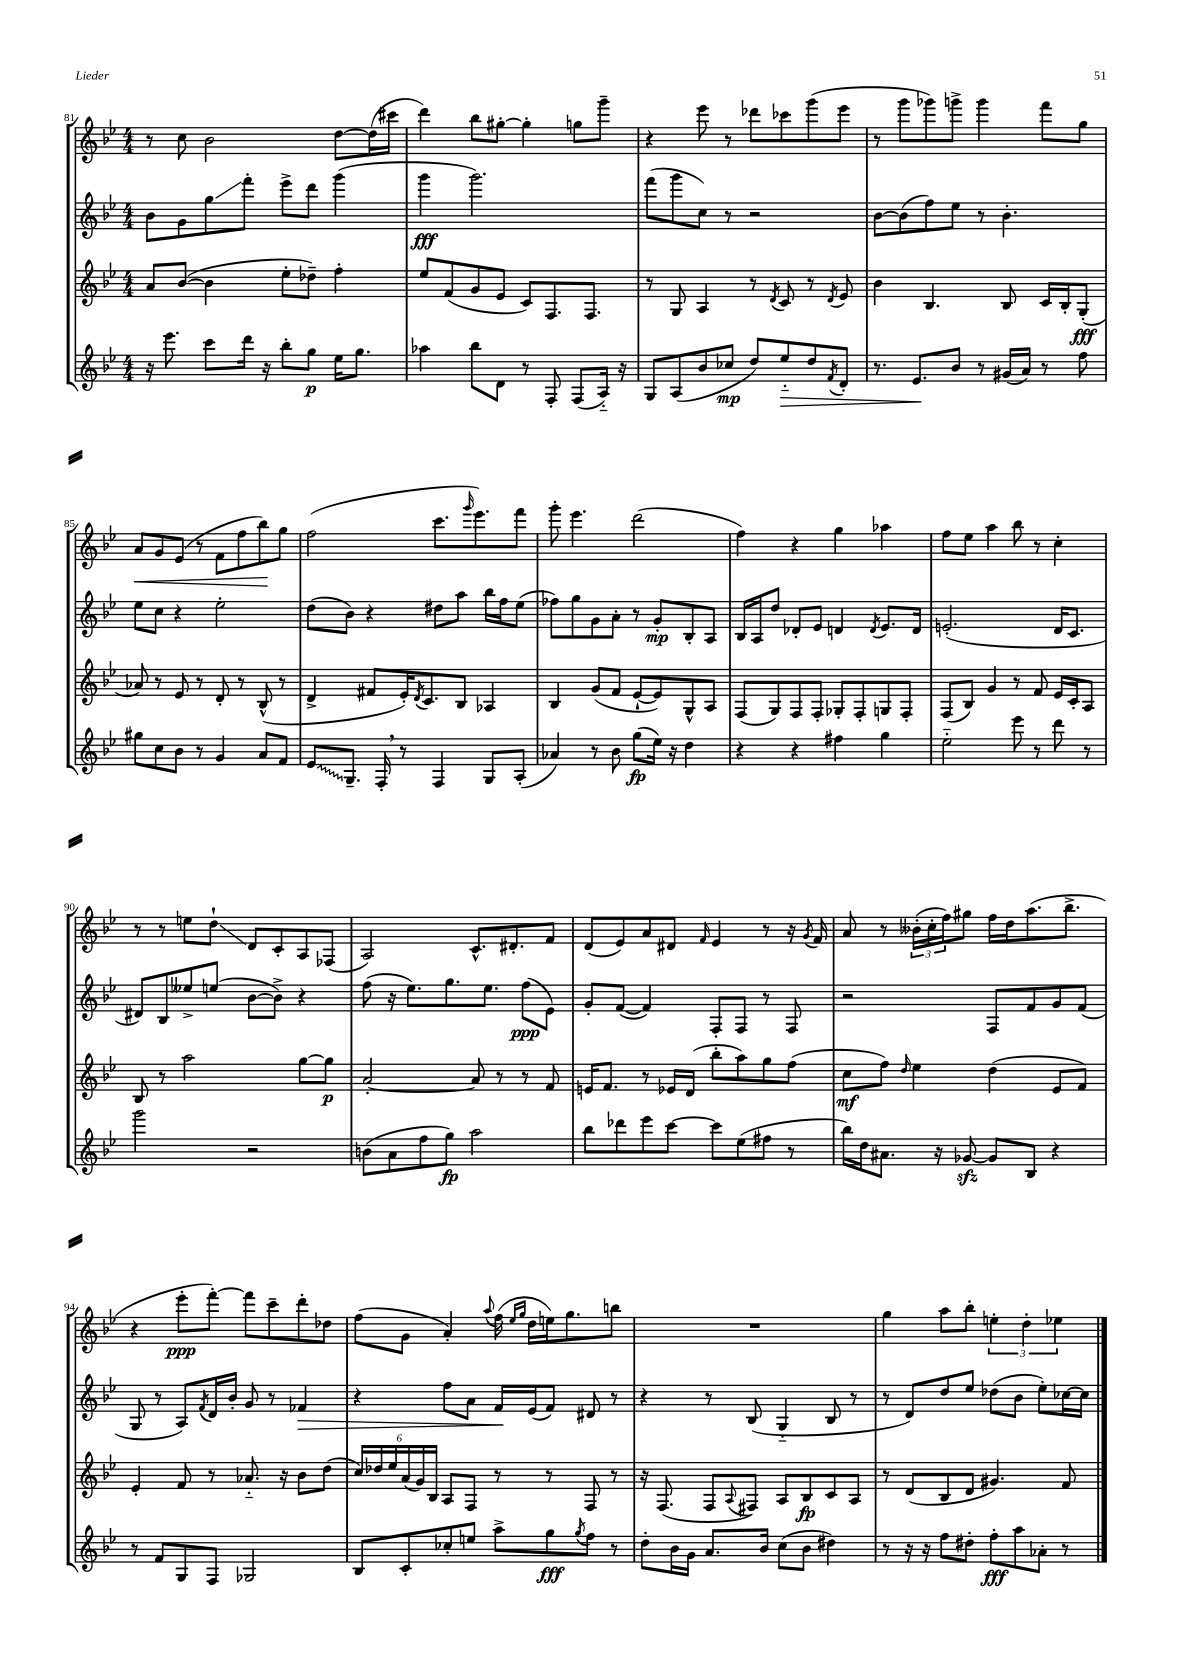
<<
\new StaffGroup <<
\new Staff = "s0" {
    \clef treble \key bes \major \numericTimeSignature \time 4/4
    r8 c''8 bes'2 d''8~ d''16( cis'''16 |
    d'''4) bes''8 gis''8~-. gis''4-. g''8 g'''8-- |
    r4 ees'''8 r8 des'''8 ces'''8 g'''8( ees'''8 |
    r8 g'''8 ges'''8) g'''8-> g'''4 f'''8 g''8 |
    a'8\< g'8 ees'8( r8 f'8 f''8 bes''8\!) g''8 |
    f''2( c'''8. \grace { g'''16 } ees'''8.) f'''8 |
    g'''8-. ees'''4. d'''2( |
    f''4) r4 g''4 aes''4 |
    f''8 ees''8 a''4 bes''8 r8 c''4-. |
    r8 r8 e''8 d''8-!\glissando d'8 c'8-. a8 fes8( |
    a2) c'8.-^ dis'8.-. f'8 |
    d'8( ees'8) a'8 dis'8 \grace { f'16 } ees'4 r8 r16 \acciaccatura { g'8 } f'16 |
    a'8 r8 \tuplet 3/2 { beses'16-.( c''16-. f''16) } gis''8 f''16 d''16 a''8.( bes''8.-> |
    r4 ees'''8-.\ppp f'''8~-.) f'''8 c'''8-- d'''8-. des''8 |
    f''8( g'8 a'4-.) \appoggiatura { a''8 } f''16( \grace { ees''16 g''16 } d''16 e''16) g''8. b''8 |
    R1 |
    g''4 a''8 bes''8-. \tuplet 3/2 { e''4-. d''4-. ees''4 } \bar "|." |
}
\new Staff = "s1" {
    \clef treble \key bes \major \numericTimeSignature \time 4/4
    bes'8 g'8 g''8\glissando f'''8-. ees'''8-> d'''8 g'''4( |
    g'''4\fff g'''2.) |
    f'''8( g'''8 c''8) r8 r2 |
    bes'8~ bes'8( f''8) ees''8 r8 bes'4.-. |
    ees''8 c''8 r4 ees''2-. |
    d''8( bes'8) r4 dis''8 a''8 bes''16 f''16 ees''8( |
    fes''8) g''8 g'8 a'8-. r8 g'8-.\mp bes8-. a8 |
    bes16 a16 d''8 des'8-. ees'8 d'4 \acciaccatura { d'8 } ees'8. d'16 |
    e'2.-.( d'16 c'8. |
    dis'8) bes8 eeses''8-> e''8( bes'8~ bes'8->) r4 |
    f''8( r16 ees''8.) g''8. ees''8. f''8\ppp( ees'8) |
    g'8-. f'8~( f'4) f8-. f8 r8 f8 |
    r2 f8 f'8 g'8 f'8( |
    g8 r8 a8) \acciaccatura { f'8 } d'16 bes'16-. g'8 r8 fes'4\> |
    r4 f''8 a'8 f'16\! ees'16( f'8) dis'8 r8 |
    r4 r8 bes8( g4-_ bes8 r8 |
    r8 d'8) d''8 ees''8 des''8( bes'8 ees''8-.) ces''16~ ces''16 \bar "|." |
}
\new Staff = "s2" {
    \clef treble \key bes \major \numericTimeSignature \time 4/4
    a'8 bes'8~( bes'4 ees''8-. des''8--) f''4-. |
    ees''8 f'8( g'8 ees'8 c'8) f8. f8. |
    r8 g8 a4 r8 \acciaccatura { d'8 } c'8 r8 \acciaccatura { d'8 } ees'8 |
    bes'4 bes4. bes8 c'16 bes16-. g8-.\fff( |
    aes'8) r8 ees'8 r8 d'8-. r8 bes8-^( r8 |
    d'4-> fis'8 ees'16-.) \acciaccatura { d'8 } c'8. bes8 aes4 |
    bes4 g'8( f'8 ees'8~-! ees'8) g8-^ a8 |
    f8( g8) f8 f8-. ges8-. f8-. g8 f8-. |
    f8( bes8) g'4 r8 f'8 ees'16 c'16-. a8 |
    bes8 r8 a''2 g''8~ g''8\p |
    a'2~-. a'8 r8 r8 f'8 |
    e'16 f'8. r8 ees'16 d'16( bes''8-. a''8) g''8 f''8( |
    c''8\mf f''8) \grace { d''16 } ees''4 d''4( ees'8 f'8) |
    ees'4-. f'8 r8 aes'8.-_ r16 bes'8 d''8( |
    \tuplet 6/4 { c''16) des''16 ees''16 a'16( g'16) bes16 } a8 f8 r8 r8 f8 r8 |
    r16 f8.( f8 \appoggiatura { a8 } fis8) a8 bes8\fp c'8 a8 |
    r8 d'8( bes8 d'8 gis'4.) f'8 \bar "|." |
}
\new Staff = "s3" {
    \clef treble \key bes \major \numericTimeSignature \time 4/4
    r16 ees'''8. c'''8 d'''16 r16 bes''8-. g''8\p ees''16 g''8. |
    aes''4 bes''8 d'8 r8 f8-. f8( a16-_) r16 |
    g8 a8( bes'8 ces''8\mp d''8) ees''8-_\> d''8 \acciaccatura { f'8 } d'8-. |
    r8. ees'8.\! bes'8 r8 gis'16( a'16) r8 f''8 |
    gis''8 c''8 bes'8 r8 g'4 a'8 f'8 |
    \once \override Glissando.style = #'zigzag ees'8\glissando g8.-- f16-. \breathe r8 f4 g8 a8-.( |
    aes'4) r8 bes'8 g''8\fp( ees''16) r16 d''4 |
    r4 r4 fis''4 g''4 |
    ees''2-_ ees'''8 r8 d'''8 r8 |
    g'''2 r2 |
    b'8( a'8 f''8 g''8\fp) a''2 |
    bes''8 des'''8 ees'''8 c'''8~ c'''8 ees''8( fis''8 r8 |
    bes''16) d''16 ais'8. r16 ges'8~\sfz ges'8 bes8 r4 |
    r8 f'8 g8 f8 ges2 |
    bes8 c'8-. ces''8-. e''8 a''8-> g''8\fff \acciaccatura { g''8 } f''8 r8 |
    d''8-. bes'16 g'16 a'8. bes'16 c''8( bes'8 dis''4) |
    r8 r16 r16 f''8 dis''8-. f''8-.\fff a''8 aes'8-. r8 \bar "|." |
}
>>
>>
\layout { \context { \Score currentBarNumber = #81 } }
